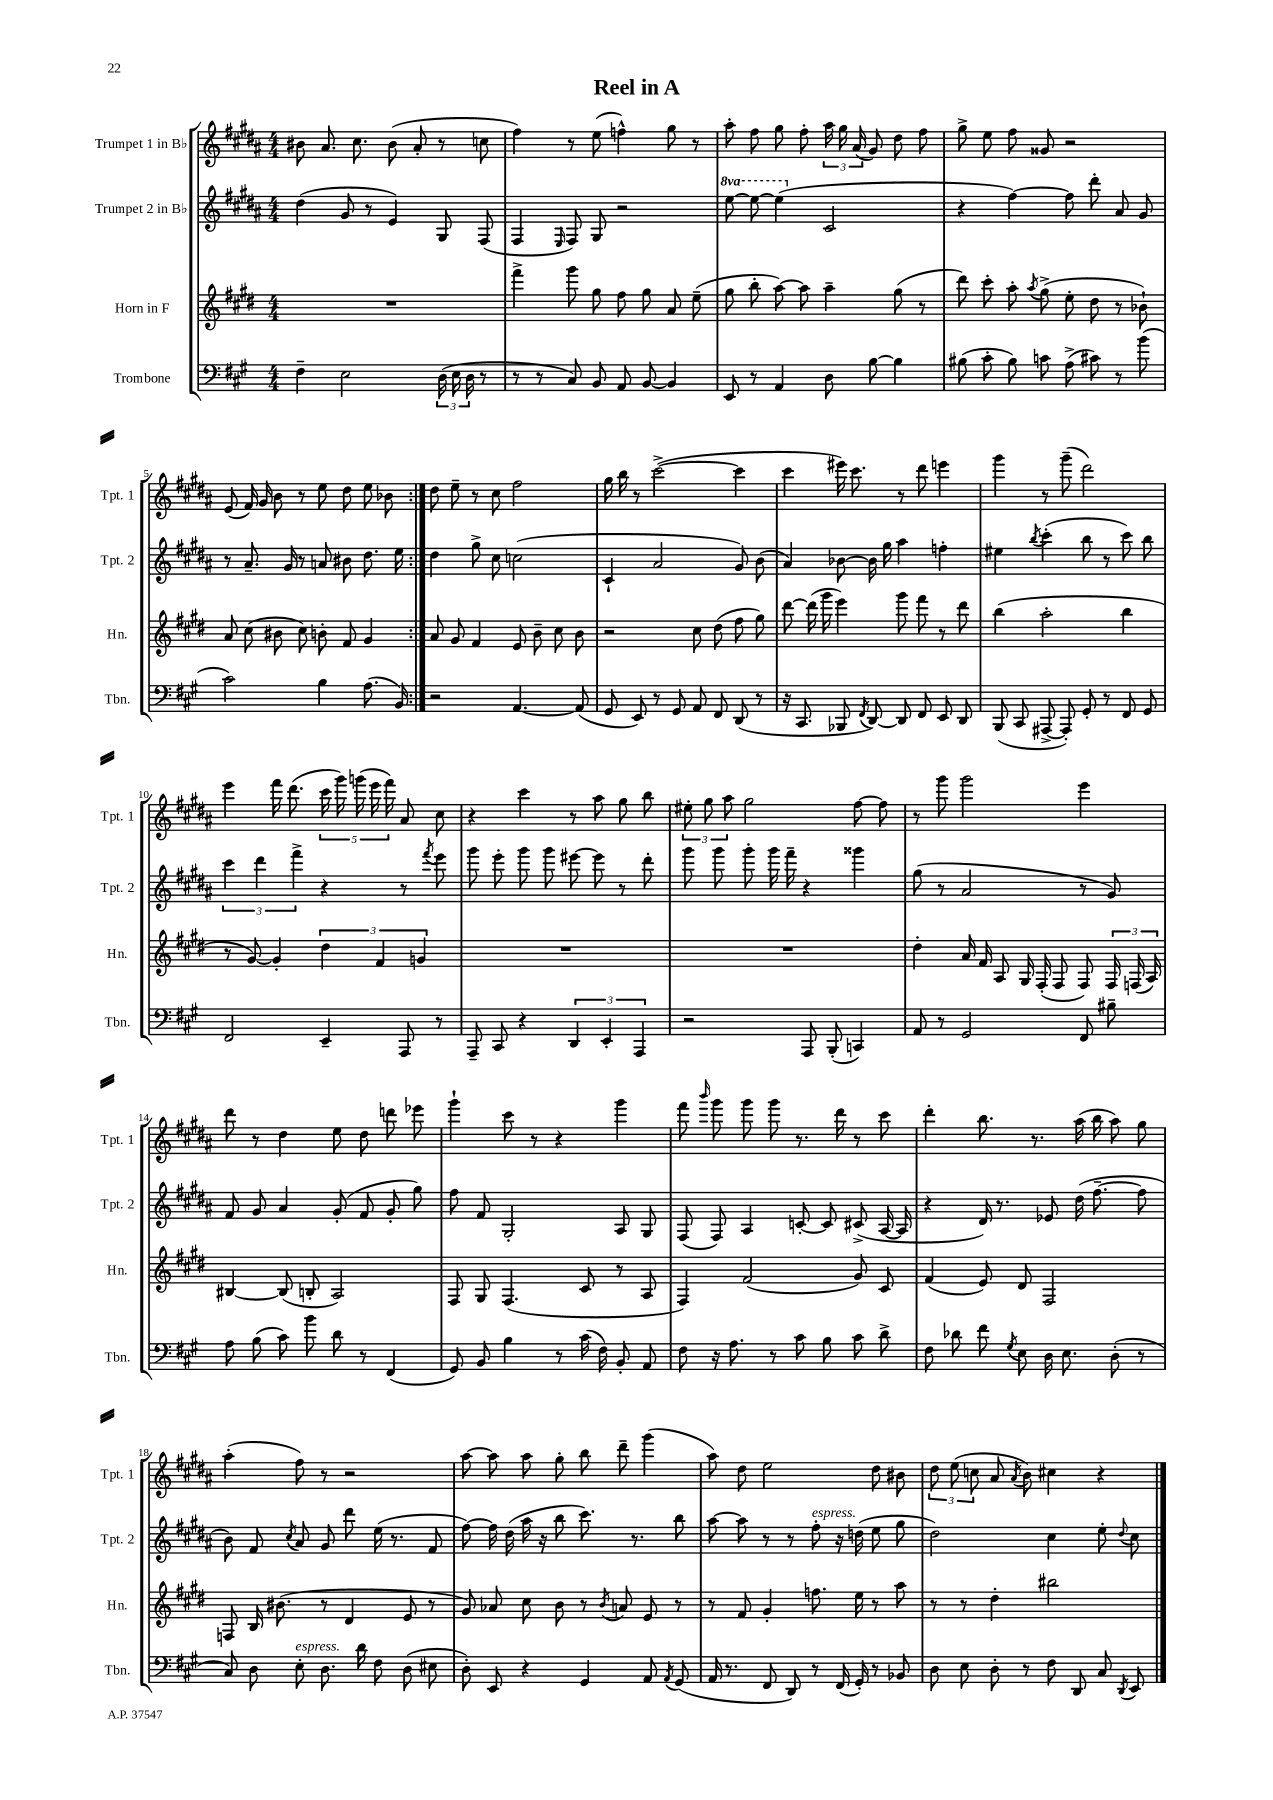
\header { title = "Reel in A" }
<<
\new StaffGroup <<
\new Staff = "s0" \with { instrumentName = "Trumpet 1 in Bb" shortInstrumentName = "Tpt. 1" } {
    \clef treble \key b \major \numericTimeSignature \time 4/4
    \autoBeamOff \repeat volta 2 { bis'8 ais'8. cis''8. bis'8( ais'8-. r8 c''8 |
    fis''4) r8 e''8( f''4-^) gis''8 r8 |
    ais''8-. fis''8 gis''8 fis''8-. \tuplet 3/2 { ais''16 gis''16 ais'16( } gis'8) dis''8 fis''8 |
    gis''8-> e''8 fis''8 gisis'8 r2 |
    e'8( fis'16) gis'16 b'8 r8 e''8 dis''8 e''8 bes'8 | }
    dis''8 e''8-- r8 cis''8 fis''2 |
    gis''16 b''16 r8 cis'''2~->( cis'''4 |
    cis'''4 eis'''16) cis'''8. r8 dis'''8 e'''4 |
    gis'''4 r8 gis'''8--( dis'''2) |
    e'''4 fis'''16 dis'''8.( \tuplet 5/4 { cis'''16 gis'''16) g'''16( e'''16 fis'''16) } ais'8 cis''8 |
    r4 cis'''4 r8 ais''8 gis''8 b''8 |
    \tuplet 3/2 { eis''8-. gis''8 ais''8 } gis''2 fis''8~ fis''8 |
    r8 gis'''8 gis'''2 e'''4 |
    dis'''8 r8 dis''4 e''8 dis''8 d'''8 ees'''8 |
    gis'''4-! cis'''8 r8 r4 gis'''4 |
    fis'''8 \grace { b'''16 } gis'''8 gis'''8 gis'''8 r8. dis'''16 r8 cis'''8 |
    dis'''4-. b''8. r8. ais''16( b''16 ais''8) gis''8 |
    ais''4-.( fis''8) r8 r2 |
    ais''8~ ais''8 ais''8 gis''8-. b''8 dis'''8-- gis'''4( |
    ais''8) dis''8 e''2 dis''8 bis'8 |
    \tuplet 3/2 { dis''8 e''8( c''8 } ais'8 \acciaccatura { ais'8 } b'8) cis''4 r4 \bar "|." |
}
\new Staff = "s1" \with { instrumentName = "Trumpet 2 in Bb" shortInstrumentName = "Tpt. 2" } {
    \clef treble \key b \major \numericTimeSignature \time 4/4 \set Staff.ottavationMarkups = #ottavation-simple-ordinals
    \autoBeamOff \repeat volta 2 { dis''4( gis'8 r8 e'4) gis8 fis8( |
    fis4 \grace { e16 } fis8) gis8 r2 |
    \ottava #1 e'''8~ e'''8~ e'''4( \ottava #0 cis'2 |
    r4 fis''4~) fis''8 dis'''8-. ais'8 gis'8 |
    r8 ais'8.-- gis'16 r8 a'8 bis'8 dis''8. e''16 | }
    dis''4 gis''8-> cis''8 c''2( |
    cis'4-! ais'2 gis'8) b'8( |
    ais'4) bes'8~ bes'16 gis''16 ais''4 f''4-. |
    eis''4 \acciaccatura { b''8 } cis'''4-.( b''8 r8 cis'''8) b''8 |
    \tuplet 3/2 { cis'''4 dis'''4 fis'''4-> } r4 r8 \acciaccatura { fis'''8 } e'''8 |
    gis'''8 e'''8-. gis'''8 gis'''8 eis'''8~ eis'''8 r8 dis'''8-. |
    gis'''8 gis'''8 gis'''8-. gis'''16 fis'''16-- r4 gisis'''4 |
    gis''8( r8 ais'2 r8 gis'8) |
    fis'8 gis'8 ais'4 gis'8-.( fis'8 gis'8-. gis''8) |
    fis''8 fis'8 gis2-. ais8 gis8 |
    fis8( fis8) ais4 c'8~-. c'8 cis'8->( ais16~ ais16 |
    r4 dis'16) r8. ees'8 dis''16( fis''8.~-- fis''8 |
    b'8) fis'8 \acciaccatura { cis''8 } ais'8 gis'8 dis'''8 e''16( r8. fis'8 |
    fis''8~) fis''16 dis''16( ais''16 r16 b''8 cis'''8.) r8. b''8 |
    ais''8~ ais''8 r8 r8 fis''8-.^\markup { \italic "espress." } r16 d''16( e''8 gis''8 |
    dis''2) cis''4 e''8-. \appoggiatura { dis''8 } cis''8 \bar "|." |
}
\new Staff = "s2" \with { instrumentName = "Horn in F" shortInstrumentName = "Hn." } {
    \clef treble \key e \major \numericTimeSignature \time 4/4
    \autoBeamOff \repeat volta 2 { R1 |
    fis'''4-> gis'''8 gis''8 fis''8 gis''8 a'8 e''8--( |
    gis''8 b''8-. a''8~) a''8 a''4-- gis''8( r8 |
    dis'''8) cis'''8-. a''8-. \acciaccatura { a''8 } gis''8->( e''8-. dis''8 r8 bes'8-!) |
    a'8 cis''8( bis'8 cis''8) b'8-. fis'8 gis'4 | }
    a'8 gis'8 fis'4 e'8 b'8-- cis''8 b'8 |
    r2 cis''8 dis''8( fis''8 gis''8) |
    dis'''8~ dis'''16( gis'''16 e'''4) gis'''8 fis'''8 r8 dis'''8 |
    b''4( a''2-. b''4 |
    r8 gis'8~) gis'4-. \tuplet 3/2 { dis''4 fis'4 g'4 } |
    R1 |
    R1 |
    dis''4-. a'16 fis'16 a8 gis16 fis16-.( fis8 fis8) \tuplet 3/2 { fis16 f16( a16) } |
    bis4~ bis8( b8-. a2) |
    fis8 gis8 fis4.( cis'8 r8 a8 |
    fis4) fis'2( gis'8) cis'8 |
    fis'4( e'8) dis'8 fis2 |
    f8 b16 bis'8.( r8 dis'4 e'8 r8 |
    gis'8) aes'8 cis''8 b'8 r8 \acciaccatura { b'8 } a'8 e'8 r8 |
    r8 fis'8 gis'4-. f''8. e''16 r8 a''8 |
    r8 r8 dis''4-. bis''2 \bar "|." |
}
\new Staff = "s3" \with { instrumentName = "Trombone" shortInstrumentName = "Tbn." } {
    \clef bass \key a \major \numericTimeSignature \time 4/4
    \autoBeamOff \repeat volta 2 { fis4-- e2 \tuplet 3/2 { d16( e16 d16 } r8 |
    r8 r8 cis8) b,8 a,8 b,8~ b,4 |
    e,8 r8 a,4 d8 b8~ b4 |
    bis8( cis'8-. bis8) c'8 a8->( cis'8) r8 b'8( |
    cis'2) b4 a8.( b,16) | }
    r2 a,4.~ a,8( |
    gis,8 e,8) r8 gis,8 a,8 fis,8 d,8( r8 |
    r16 cis,8. bes,,8 \acciaccatura { fis,8 } d,8~) d,8 fis,8 e,8 d,8 |
    b,,8( cis,8 ais,,8~-> ais,,8-.) gis,8-. r8 fis,8 gis,8 |
    fis,2 e,4-- a,,8 r8 |
    a,,8-- cis,8 r4 \tuplet 3/2 { d,4 e,4-. a,,4 } |
    r2 a,,8 b,,8-.( c,4) |
    a,8 r8 gis,2 fis,8 bis8-- |
    a8 b8( cis'8) b'8 d'8 r8 fis,4( |
    gis,8) b,8 b4 r8 cis'16( fis16) b,8-. a,8 |
    fis8 r16 a8. r8 cis'8 b8 cis'8 d'8-> |
    fis8 des'8 fis'8 \acciaccatura { gis8 } e8 d16 e8. d8-.( r8 |
    cis8) d8 e8-.^\markup { \italic "espress." } d8. d'16 fis8 d8( eis8 |
    d8-.) e,8 r4 gis,4 a,8 \acciaccatura { a,8 } gis,8( |
    a,16 r8. fis,8 d,8) r8 fis,16( gis,16-.) r8 bes,8 |
    d8 e8 d8-. r8 fis8 d,8 cis8 \acciaccatura { d,8 } e,8 \bar "|." |
}
>>
>>
